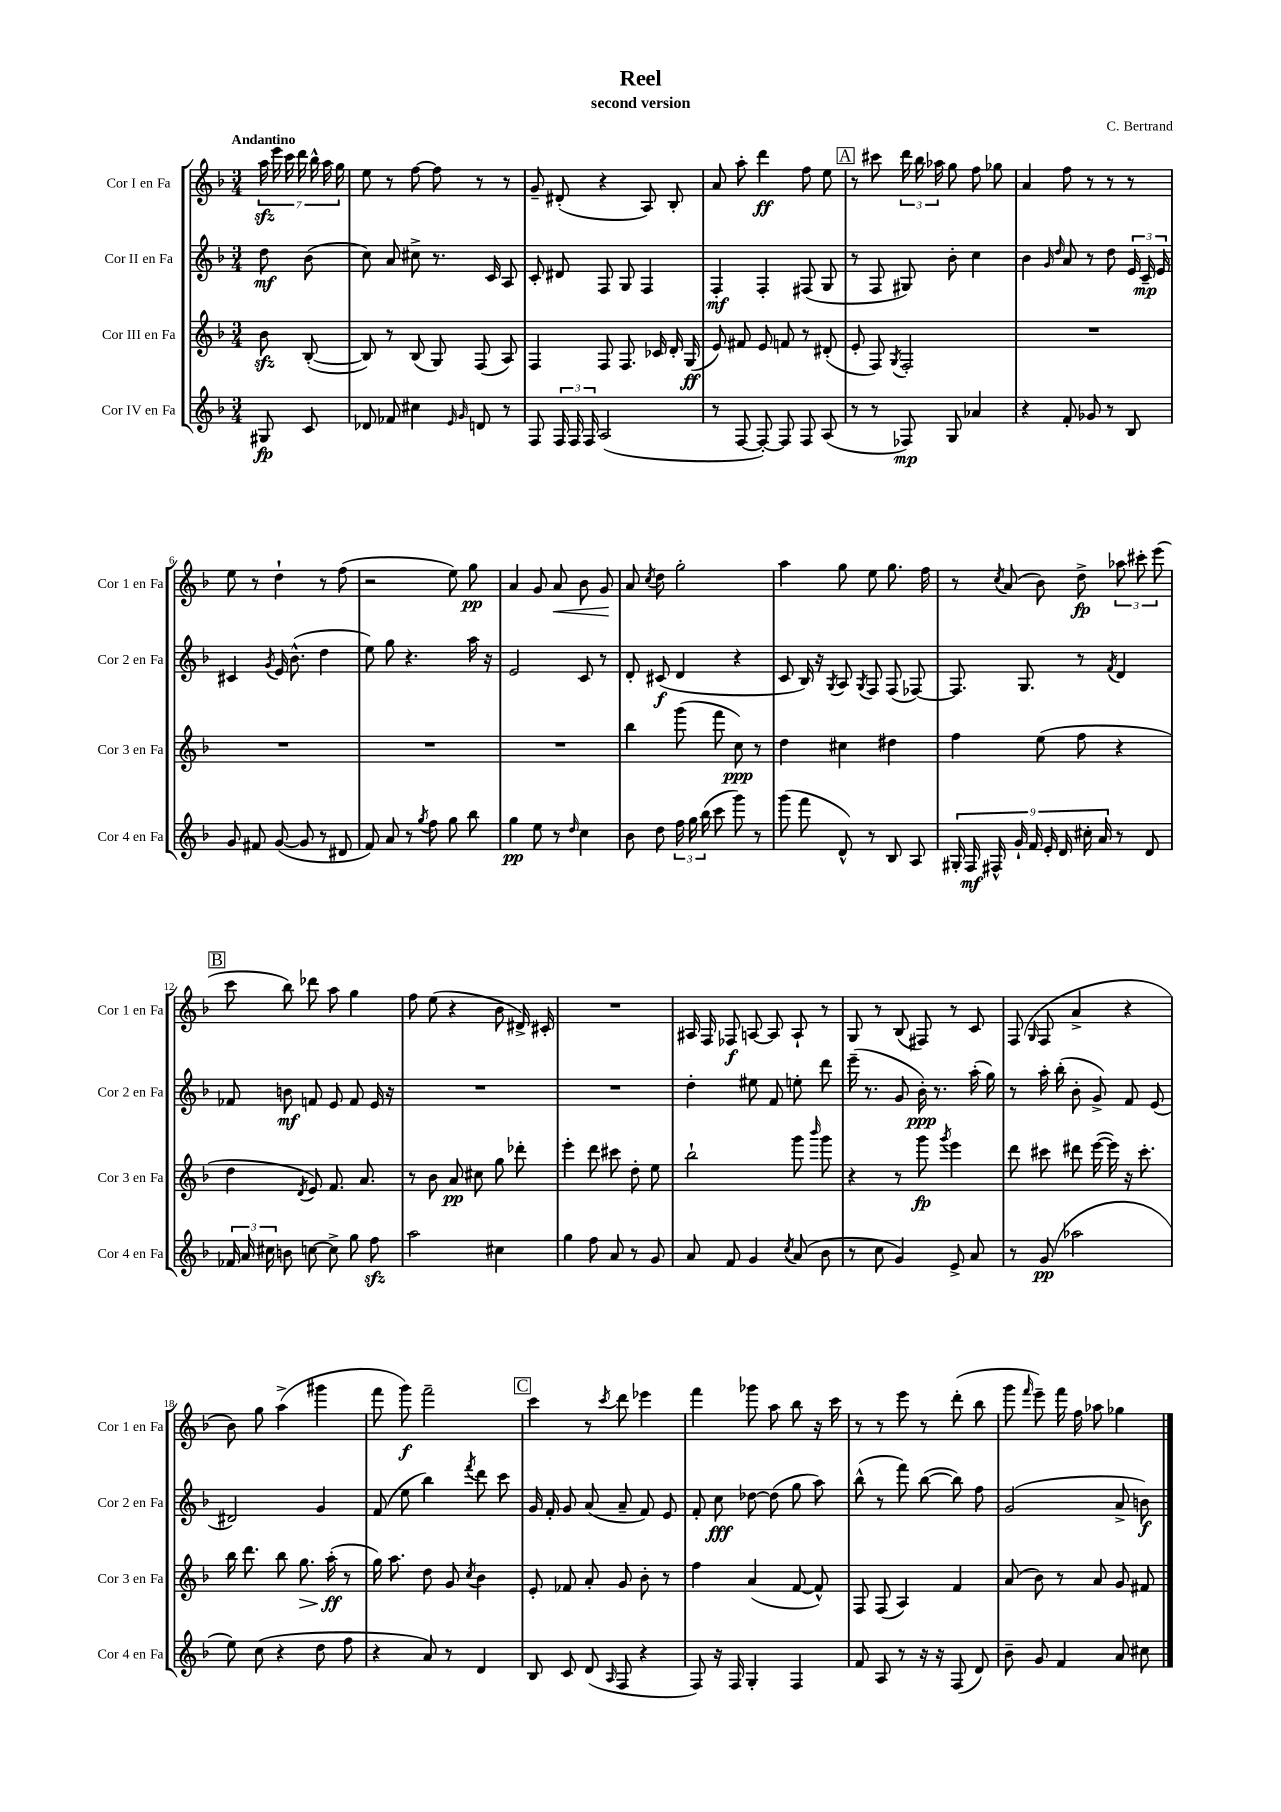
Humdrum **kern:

**kern	**kern	**kern	**kern
*staff4	*staff3	*staff2	*staff1
*clefG2	*clefG2	*clefG2	*clefG2
*k[b-]	*k[b-]	*k[b-]	*k[b-]
*M3/4	*M3/4	*M3/4	*M3/4
8G#	8b-	8dd	28aa
.	.	.	28eee
.	.	.	28ccc
.	.	.	28ddd
8c	([8B-'	(8b-	.
.	.	.	28bb-^^
.	.	.	28aa
.	.	.	28gg
=	=	=	=
8d-	8B-])	8cc)	8ee
8f-	8r	8a	8r
4cc#	(8B-	8cc#^	[8ff
.	8G)	8.r	8ff]
16qqe	.	.	.
16qqg	.	.	.
8d	(8F	.	8r
.	.	16c	.
8r	8A)	8A	8r
=	=	=	=
8F	4F	8c'	8g~
24F	.	8d#	(8d#'
24F	.	.	.
24F	.	.	.
(2A	8F	8F	4r
.	8.F	8G	.
.	.	4F	8A)
.	16c-	.	.
.	16d'	.	8B-'
.	(16G	.	.
=	=	=	=
8r	8e)	4F'	8a
[8F	8f#	.	8aa'
8F'_)	8e	4F'	4ddd
8F]	8f	.	.
8F	8r	(8F#	8ff
(8A	(8d#'	8G	8ee
=	=	=	=
8r	8e'	8r	8r
8r	8F)	8F	8ccc#
.	8qG	.	.
8F-)	2F'	8G#)	24ddd
.	.	.	24bb-
.	.	.	24aa-
8G	.	8b-'	8gg
4a-	.	4cc	8ff
.	.	.	8gg-
=	=	=	=
4r	2.r	4b-	4a
.	.	16qqg	.
.	.	16qqdd	.
8f'	.	8a	8ff
8g-	.	8r	8r
8r	.	8dd	8r
8B-	.	24e	8r
.	.	24c~	.
.	.	24e	.
=	=	=	=
8g	2.r	4c#	8ee
8f#	.	.	8r
.	.	8qg	.
([8g	.	16e	4dd`
.	.	(8.b-^^	.
8g]	.	.	.
8r	.	4dd	8r
8d#	.	.	(8ff
=	=	=	=
8f)	2.r	8ee)	2r
8a	.	8gg	.
8r	.	4.r	.
8qgg	.	.	.
8ff	.	.	.
8gg	.	.	8ee)
8bb-	.	16aa	8gg
.	.	16r	.
=	=	=	=
4gg	2.r	2e	4a
8ee	.	.	8g
8r	.	.	8a
16qqdd	.	.	.
4cc	.	8c	8b-
.	.	8r	8g
=	=	=	=
8b-	4bb-	8d'	8a
.	.	.	8qcc
8dd	.	(8c#	8dd
24ff	(8ggg	4d	2gg'
24gg	.	.	.
(24bb-	.	.	.
8ccc	8fff	.	.
8ggg)	8cc)	4r	.
8r	8r	.	.
=	=	=	=
(8ggg	4dd	8c	4aa
8fff	.	16B-)	.
.	.	16r	.
.	.	8qG	.
8d^^)	4cc#	8A	8gg
.	.	8qG	.
8r	.	8F	8ee
8B-	4dd#	(8F	8.gg
8A	.	[8F-)	.
.	.	.	16ff
=	=	=	=
18G#'	4ff	8.F-]	8r
18F	.	.	.
18F#^^	.	.	.
.	.	.	8qcc
.	.	.	(8a
18g`	.	.	.
.	.	8.G	.
18f	.	.	.
.	(8ee	.	8b-)
18e'	.	.	.
18d	.	.	.
.	8ff	8r	8dd^
18cc#'	.	.	.
18a	.	.	.
.	.	8qf	.
8r	4r	4d	12aa-
.	.	.	12ccc#'
8d	.	.	.
.	.	.	(12eee
=	=	=	=
24f-	4dd	8f-	8ccc
24a	.	.	.
24cc#	.	.	.
8b	.	8b	8bb-)
.	8qd	.	.
[8cc	8e)	8f	8ddd-
8cc^]	8.f	8e	8aa
8gg	.	8f	4gg
.	8.a	.	.
8ff	.	16e	.
.	.	16r	.
=	=	=	=
2aa	8r	2.r	8ff
.	8b-	.	(8ee
.	8a	.	4r
.	8cc#	.	.
4cc#	8gg	.	8b-
.	8ddd-'	.	16d#^)
.	.	.	16c#'
=	=	=	=
4gg	4eee'	2.r	2.r
8ff	8ddd	.	.
8a	8ccc#	.	.
8r	8dd'	.	.
8g	8ee	.	.
=	=	=	=
8a	2bb-`	4dd'	16A#
.	.	.	16F
8f	.	.	8F-
4g	.	8ee#	[8A
.	.	8f	8A]
8qcc	.	.	.
(8a	8ggg	8ee'	8A`
.	16qqbbb-	.	.
8b-	8ggg	8ddd	8r
=	=	=	=
8r	4r	(16eee~	8G
.	.	8.r	.
8cc	.	.	8r
4g)	8r	8g	(8B-
.	8ggg	16b-')	8F#)
.	.	8.r	.
.	8qggg	.	.
8e^	4eee	.	8r
8a	.	(16aa'	8c
.	.	16gg)	.
=	=	=	=
8r	8ddd	8r	(8F
.	.	.	16qqG
(8g	8ccc#	16aa'	8F
.	.	(16bb-'	.
2aa-	8ddd#	8b-'	4a^
.	([16eee	8g^)	.
.	16eee])	.	.
.	16r	8f	4r
.	8.ccc#'	.	.
.	.	(8e	.
=	=	=	=
8ee)	16bb-	2d#)	8b-)
.	8.ddd	.	.
(8cc	.	.	8gg
4r	8bb-	.	(4aa^
.	8.gg	.	.
8dd	.	4g	4ggg#
.	(16aa'	.	.
8ff	8r	.	.
=	=	=	=
4r	16gg)	(8f	8fff
.	8.aa	.	.
.	.	8ee	8ggg)
8a)	8dd	4bb-)	2fff~
8r	8g	.	.
.	8qcc	8qfff	.
4d	4b-	8ddd	.
.	.	8ccc	.
=	=	=	=
8B-	8e'	16g	4ccc
.	.	16f'	.
8c	8f-	8g	.
(8d	8a'	(8a	8r
16qqA	.	.	8qccc
8F	8g	8a~	8ddd
4r	8b-'	8f)	4eee-
.	8r	8e	.
=	=	=	=
8F)	4ff	8f'	4fff
16r	.	8cc	.
16F	.	.	.
4G'	(4a	[8dd-	8ggg-
.	.	(8dd-]	8aa
4F	[8f	8gg	8bb-
.	8f^^])	8aa)	16r
.	.	.	16ccc
=	=	=	=
8f	8F	(8bb-^^	8r
8A	(8F	8r	8r
8r	4A)	8fff)	8eee
16r	.	([8bb-	8r
16r	.	.	.
(8F	4f	8bb-])	(8ddd'
8d)	.	8ff	8bb-
=	=	=	=
8b-~	(8a	(2g	8ggg
.	.	.	16qqfff
8g	8b-)	.	8eee~)
4f	8r	.	16fff
.	.	.	16ff
.	8a	.	8aa-
8a	8g	8a^	4gg-
8cc#	8f#	8b)	.
==	==	==	==
*-	*-	*-	*-
